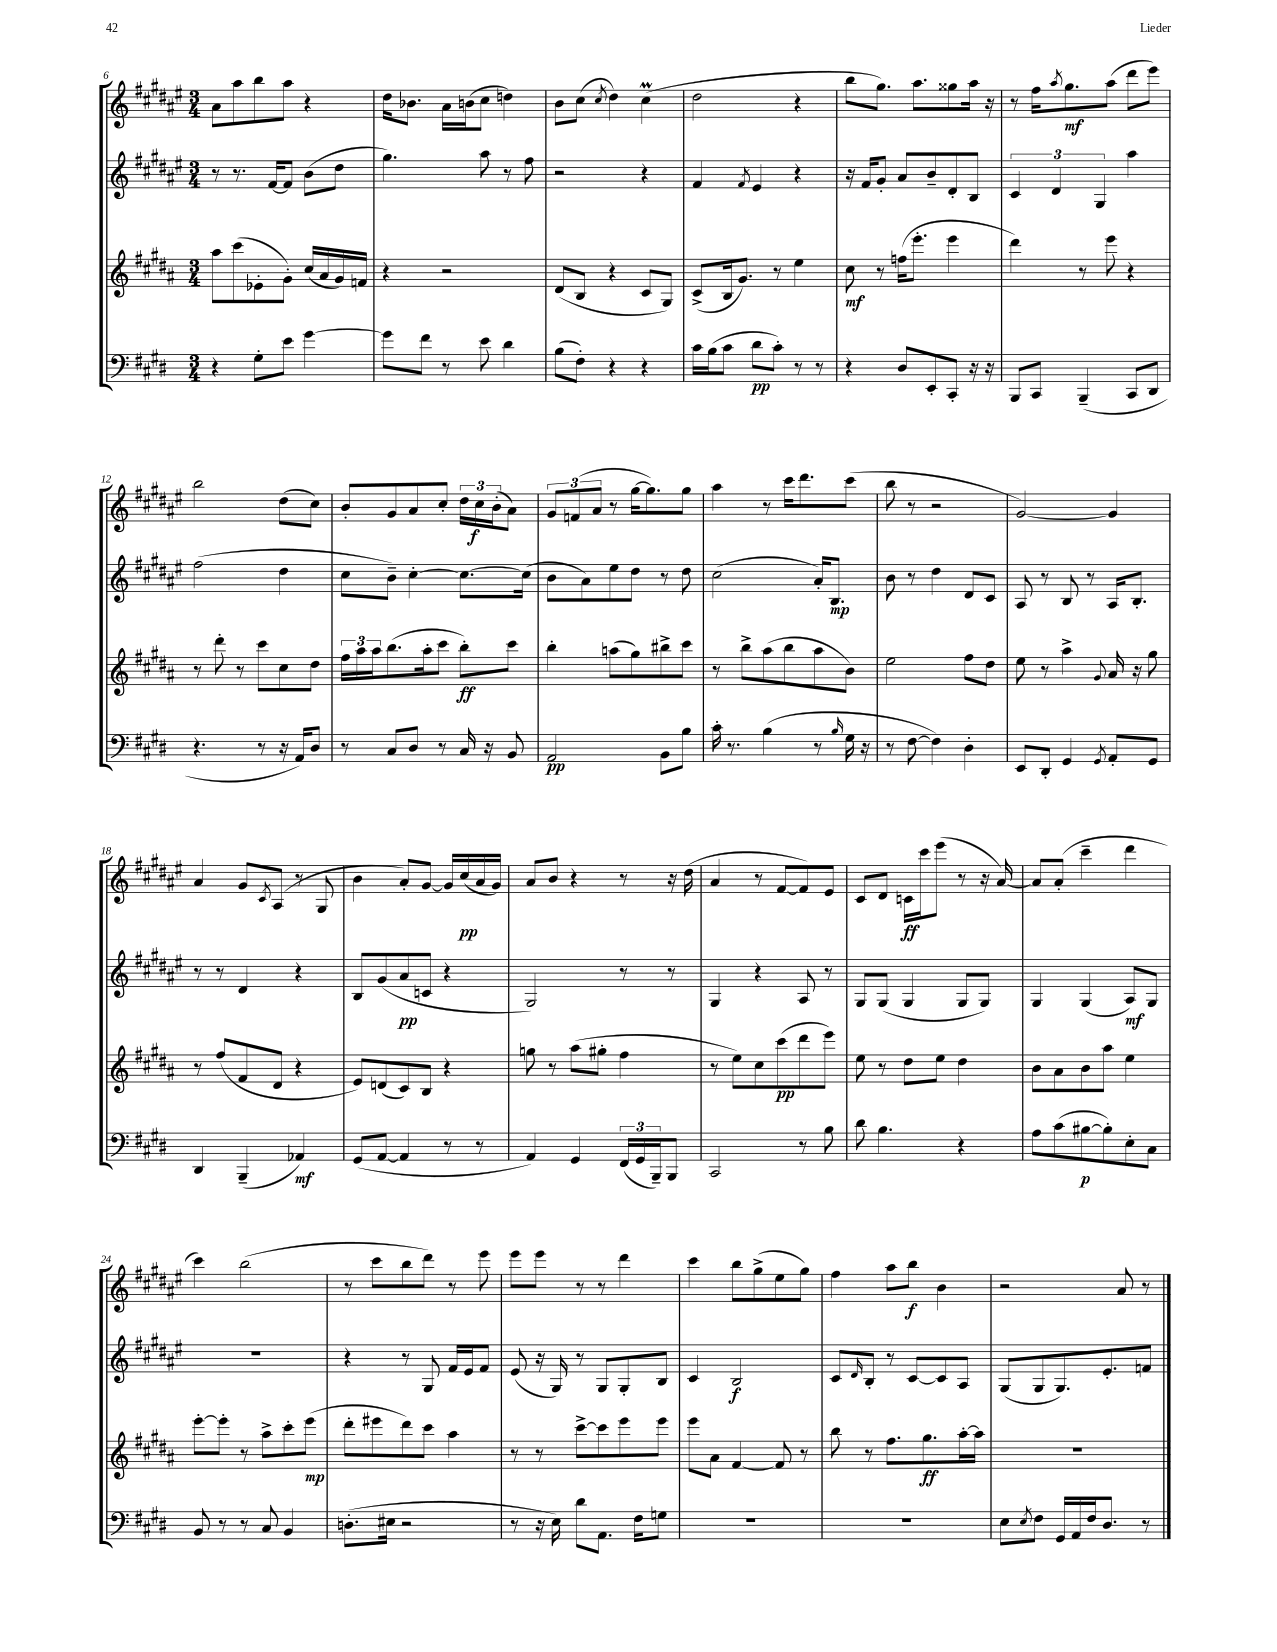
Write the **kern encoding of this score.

**kern	**dynam	**kern	**dynam	**kern	**dynam	**kern	**dynam
*part4	*part4	*part3	*part3	*part2	*part2	*part1	*part1
*staff4	*staff4	*staff3	*staff3	*staff2	*staff2	*staff1	*staff1
*clefF4	*	*clefG2	*	*clefG2	*	*clefG2	*
*k[f#c#g#d#]	*	*k[f#c#g#d#a#]	*	*k[f#c#g#d#a#e#]	*	*k[f#c#g#d#a#e#]	*
*M3/4	*	*M3/4	*	*M3/4	*	*M3/4	*
=6	=6	=6	=6	=6	=6	=6	=6
4r	.	8aa#\L	.	8r	.	8a#\L	.
.	.	(8ccc#\	.	8.r	.	8aa#\	.
8G#'\L	.	8e-X'\	.	.	.	8bb\	.
.	.	.	.	[16f#/KL	.	.	.
8e\J	.	8g#'\J)	.	8f#/J]	.	8aa#\J	.
[4g#\	.	(16cc#/LL	.	(8b\L	.	4r	.
.	.	16a#/	.	.	.	.	.
.	.	16g#/)	.	8dd#\J	.	.	.
.	.	16fn/JJ	.	.	.	.	.
=7	=7	=7	=7	=7	=7	=7	=7
8g#\L]	.	4r	.	4.gg#\)	.	16dd#\KL	.
.	.	.	.	.	.	8.b-X\J	.
8f#\J	.	.	.	.	.	.	.
8r	.	2r	.	.	.	16a#\LL	.
.	.	.	.	.	.	(16bn\J	.
8e\	.	.	.	8aa#\	.	8cc#\J	.
4d#\	.	.	.	8r	.	4ddn\)	.
.	.	.	.	8ff#\	.	.	.
=8	=8	=8	=8	=8	=8	=8	=8
(8B\L	.	(8d#/L	.	2r	.	8b\L	.
8F#'\J)	.	8B/J	.	.	.	(8cc#\J	.
.	.	.	.	.	.	8qcc#/	.
4r	.	4r	.	.	.	4dd#\)	.
4r	.	8c#/L	.	4r	.	(4cc#M\	.
.	.	8G#/J)	.	.	.	.	.
=9	=9	=9	=9	=9	=9	=9	=9
16c#\LL	.	(8c#^/L	.	4f#/	.	2dd#\	.
(16B\J	.	.	.	.	.	.	.
8c#\J	.	16B/k	.	.	.	.	.
.	.	8.g#/J)	.	.	.	.	.
.	.	.	.	8qf#/	.	.	.
8d#\L	pp	.	.	4e#/	.	.	.
8c#'\J)	.	8r	.	.	.	.	.
8r	.	4ee\	.	4r	.	4r	.
8r	.	.	.	.	.	.	.
=10	=10	=10	=10	=10	=10	=10	=10
4r	.	8cc#\	mf	16r	.	8bb\L	.
.	.	.	.	16f#/KL	.	.	.
.	.	8r	.	8g#'/J	.	8.gg#\J)	.
8D#/L	.	(16ffn\KL	.	8a#/L	.	.	.
.	.	8.eee'\J	.	.	.	8.aa#\L	.
8EE'/	.	.	.	8b~/	.	.	.
8CC#'/J	.	4eee\	.	8d#'/	.	8gg##X\	.
16r	.	.	.	8B/J	.	16aa#\Jk	.
16r	.	.	.	.	.	16r	.
=11	=11	=11	=11	=11	=11	=11	=11
8BBB/L	.	4ddd#\)	.	6c#/	.	8r	.
8CC#/J	.	.	.	.	.	16ff#\KL	.
.	.	.	.	6d#/	.	.	.
.	.	.	.	.	.	8qaa#/	.
.	.	.	.	.	.	8.gg#\	mf
(4BBB~/	.	8r	.	.	.	.	.
.	.	.	.	6G#/	.	.	.
.	.	8eee\	.	.	.	(8aa#\J	.
8CC#/L	.	4r	.	4aa#\	.	8ddd#\L	.
8DD#/J	.	.	.	.	.	8eee#\J)	.
!!LO:LB:g=z
=12	=12	=12	=12	=12	=12	=12	=12
4.r	.	8r	.	(2ff#\	.	2bb\	.
.	.	8ddd#'\	.	.	.	.	.
.	.	8r	.	.	.	.	.
8r	.	8ccc#\L	.	.	.	.	.
16r	.	8cc#\	.	4dd#\	.	(8dd#\L	.
16AA/KL)	.	.	.	.	.	.	.
8D#/J	.	8dd#\J	.	.	.	8cc#\J)	.
=13	=13	=13	=13	=13	=13	=13	=13
8r	.	24ff#\LL	.	8cc#\L	.	8b'/L	.
.	.	24aa#\	.	.	.	.	.
.	.	24aa#\J	.	.	.	.	.
8C#/L	.	(8.bb\	.	8b~\J)	.	8g#/	.
8D#/J	.	.	.	[4cc#'\	.	8a#/	.
.	.	16aa#'\k	.	.	.	.	.
8r	.	8ccc#\J	.	.	.	8cc#'/J	.
16C#/	.	8bb'\L)	ff	8.cc#\L_	.	24dd#\LL	.
.	.	.	.	.	.	24cc#\	f
16r	.	.	.	.	.	.	.
.	.	.	.	.	.	(24b'\J	.
8BB/	.	8ccc#\J	.	.	.	8a#\J)	.
.	.	.	.	(16cc#\Jk]	.	.	.
=14	=14	=14	=14	=14	=14	=14	=14
2AA/	pp	4bb'\	.	8b\L	.	12g#/L	.
.	.	.	.	.	.	(12fn/	.
.	.	.	.	8a#\)	.	.	.
.	.	.	.	.	.	12a#/J	.
.	.	(8aan\L	.	8ee#\	.	8r	.
.	.	8gg#\)	.	8dd#\J	.	[16gg#\KL	.
.	.	.	.	.	.	8.gg#\])	.
8BB\L	.	8bb#X^\	.	8r	.	.	.
8B\J	.	8ccc#\J	.	8dd#\	.	8gg#\J	.
=15	=15	=15	=15	=15	=15	=15	=15
16c#'\	.	8r	.	(2cc#\	.	4aa#\	.
8.r	.	.	.	.	.	.	.
.	.	8bb^\L	.	.	.	.	.
(4B\	.	(8aa#\	.	.	.	8r	.
.	.	8bb\	.	.	.	16ccc#\KL	.
.	.	.	.	.	.	8.ddd#\	.
8r	.	8aa#\	.	16a#'/KL)	.	.	.
.	.	.	.	8.B/J	mp	.	.
16qqB/	.	.	.	.	.	.	.
16G#\	.	8b\J)	.	.	.	(8ccc#\J	.
16r	.	.	.	.	.	.	.
=16	=16	=16	=16	=16	=16	=16	=16
8r	.	2ee\	.	8b\	.	8bb\	.
[8F#\	.	.	.	8r	.	8r	.
4F#\])	.	.	.	4dd#\	.	2r	.
4D#'\	.	8ff#\L	.	8d#/L	.	.	.
.	.	8dd#\J	.	8c#/J	.	.	.
=17	=17	=17	=17	=17	=17	=17	=17
8EE/L	.	8ee\	.	8A#/	.	[2g#/)	.
8DD#'/J	.	8r	.	8r	.	.	.
4GG#/	.	4aa#^\	.	8B/	.	.	.
.	.	.	.	8r	.	.	.
8qGG#/	.	8qqg#/	.	.	.	.	.
8AA'/L	.	16a#/	.	16A#/KL	.	4g#/]	.
.	.	16r	.	8.B'/J	.	.	.
8GG#/J	.	8gg#\	.	.	.	.	.
!!LO:LB:g=z
=18	=18	=18	=18	=18	=18	=18	=18
4DD#/	.	8r	.	8r	.	4a#/	.
.	.	(8ff#/L	.	8r	.	.	.
(4BBB~/	.	8f#/	.	4d#/	.	8g#/L	.
.	.	.	.	.	.	8qc#/	.
.	.	8d#/J	.	.	.	(8A#/J	.
4AA-X/)	mf	4r	.	4r	.	8r	.
.	.	.	.	.	.	8G#/	.
=19	=19	=19	=19	=19	=19	=19	=19
(8GG#/L	.	8e/L)	.	8B/L	.	4b\	.
[8AA/J	.	(8dn/	.	(8g#/	.	.	.
4AA/]	.	8c#/)	.	8a#/	pp	8a#'/L)	.
.	.	8B/J	.	8cn/J	.	[8g#/J	.
8r	.	4r	.	4r	.	16g#/LL]	.
.	.	.	.	.	.	(16cc#/	pp
8r	.	.	.	.	.	16a#/	.
.	.	.	.	.	.	16g#/JJ)	.
=20	=20	=20	=20	=20	=20	=20	=20
4AA/)	.	8ggn\	.	2G#/)	.	8a#/L	.
.	.	8r	.	.	.	8b/J	.
4GG#/	.	(8aa#\L	.	.	.	4r	.
.	.	8gg#X'\J	.	.	.	.	.
(24FF#/LL	.	4ff#\	.	8r	.	8r	.
24GG#/	.	.	.	.	.	.	.
24BBB~/J)	.	.	.	.	.	.	.
8BBB/J	.	.	.	8r	.	16r	.
.	.	.	.	.	.	(16dd#\	.
=21	=21	=21	=21	=21	=21	=21	=21
2CC#/	.	8r	.	4G#/	.	4a#/	.
.	.	8ee\L)	.	.	.	.	.
.	.	8cc#\	.	4r	.	8r	.
.	.	(8ccc#\	pp	.	.	[8f#/L	.
8r	.	8ddd#\	.	8A#/	.	8f#/])	.
8B\	.	8eee\J)	.	8r	.	8e#/J	.
=22	=22	=22	=22	=22	=22	=22	=22
8d#\	.	8ee\	.	8G#/L	.	8c#/L	.
4.B\	.	8r	.	(8G#/J	.	8d#/J	.
.	.	8dd#\L	.	4G#/	.	16cn\LL	ff
.	.	.	.	.	.	16ccc#\J	.
.	.	8ee\J	.	.	.	(8eee#\J	.
4r	.	4dd#\	.	8G#/L	.	8r	.
.	.	.	.	8G#/J)	.	16r	.
.	.	.	.	.	.	[16a#/)	.
=23	=23	=23	=23	=23	=23	=23	=23
8A\L	.	8b\L	.	4G#/	.	8a#/L]	.
(8c#\	.	8a#\	.	.	.	(8a#'/J	.
[8B#X\	p	8b\	.	(4G#/	.	4ccc#~\	.
8B#'\])	.	8aa#\J	.	.	.	.	.
8E'\	.	4ee\	.	8A#/L)	mf	4ddd#\	.
8C#\J	.	.	.	8G#/J	.	.	.
!!LO:LB:g=z
=24	=24	=24	=24	=24	=24	=24	=24
8BB/	.	[8eee'\L	.	2.r	.	4ccc#\)	.
8r	.	8eee'\J]	.	.	.	.	.
8r	.	8r	.	.	.	(2bb\	.
8C#/	.	8aa#^\L	.	.	.	.	.
4BB/	.	8ccc#'\	.	.	.	.	.
.	.	(8eee\J	mp	.	.	.	.
=25	=25	=25	=25	=25	=25	=25	=25
(8.Dn'\L	.	8ddd#'\L	.	4r	.	8r	.
.	.	8eee#X\	.	.	.	8ccc#\L	.
16E#X\Jk	.	.	.	.	.	.	.
2r	.	8ddd#\)	.	8r	.	8bb\	.
.	.	8ccc#\J	.	8G#/	.	8ddd#\J)	.
.	.	4aa#\	.	16f#/LL	.	8r	.
.	.	.	.	16e#/J	.	.	.
.	.	.	.	8f#/J	.	8eee#\	.
=26	=26	=26	=26	=26	=26	=26	=26
8r	.	8r	.	(8e#/	.	8eee#\L	.
16r	.	8r	.	16r	.	8eee#\J	.
16E\)	.	.	.	16G#/)	.	.	.
8d#\L	.	[8ccc#^\L	.	8r	.	8r	.
8.AA\J	.	8ccc#\]	.	8G#/L	.	8r	.
.	.	8eee\	.	8G#'/	.	4ddd#\	.
16F#\KL	.	.	.	.	.	.	.
8Gn\J	.	8eee\J	.	8B/J	.	.	.
=27	=27	=27	=27	=27	=27	=27	=27
2.r	.	8eee\L	.	4c#/	.	4ccc#\	.
.	.	8a#\J	.	.	.	.	.
.	.	[4f#/	.	2B/	f	8bb\L	.
.	.	.	.	.	.	(8gg#^\	.
.	.	8f#/]	.	.	.	8ee#\	.
.	.	8r	.	.	.	8gg#\J)	.
=28	=28	=28	=28	=28	=28	=28	=28
2.r	.	8bb\	.	8c#/L	.	4ff#\	.
.	.	.	.	16qqd#/	.	.	.
.	.	8r	.	8B'/J	.	.	.
.	.	8.ff#\L	.	8r	.	8aa#\L	.
.	.	.	.	[8c#/L	.	8bb\J	f
.	.	8.gg#\	ff	.	.	.	.
.	.	.	.	8c#/]	.	4b\	.
.	.	[16aa#'\L	.	8A#/J	.	.	.
.	.	16aa#\JJ]	.	.	.	.	.
=29	=29	=29	=29	=29	=29	=29	=29
8E\L	.	2.r	.	(8G#/L	.	2r	.
8qE/	.	.	.	.	.	.	.
8F#\J	.	.	.	8G#/	.	.	.
16GG#/LL	.	.	.	8.G#/)	.	.	.
16AA/	.	.	.	.	.	.	.
16F#/J	.	.	.	.	.	.	.
8.D#/J	.	.	.	8.e#'/	.	.	.
.	.	.	.	.	.	8a#/	.
8r	.	.	.	8fn/J	.	8r	.
==	==	==	==	==	==	==	==
*-	*-	*-	*-	*-	*-	*-	*-
